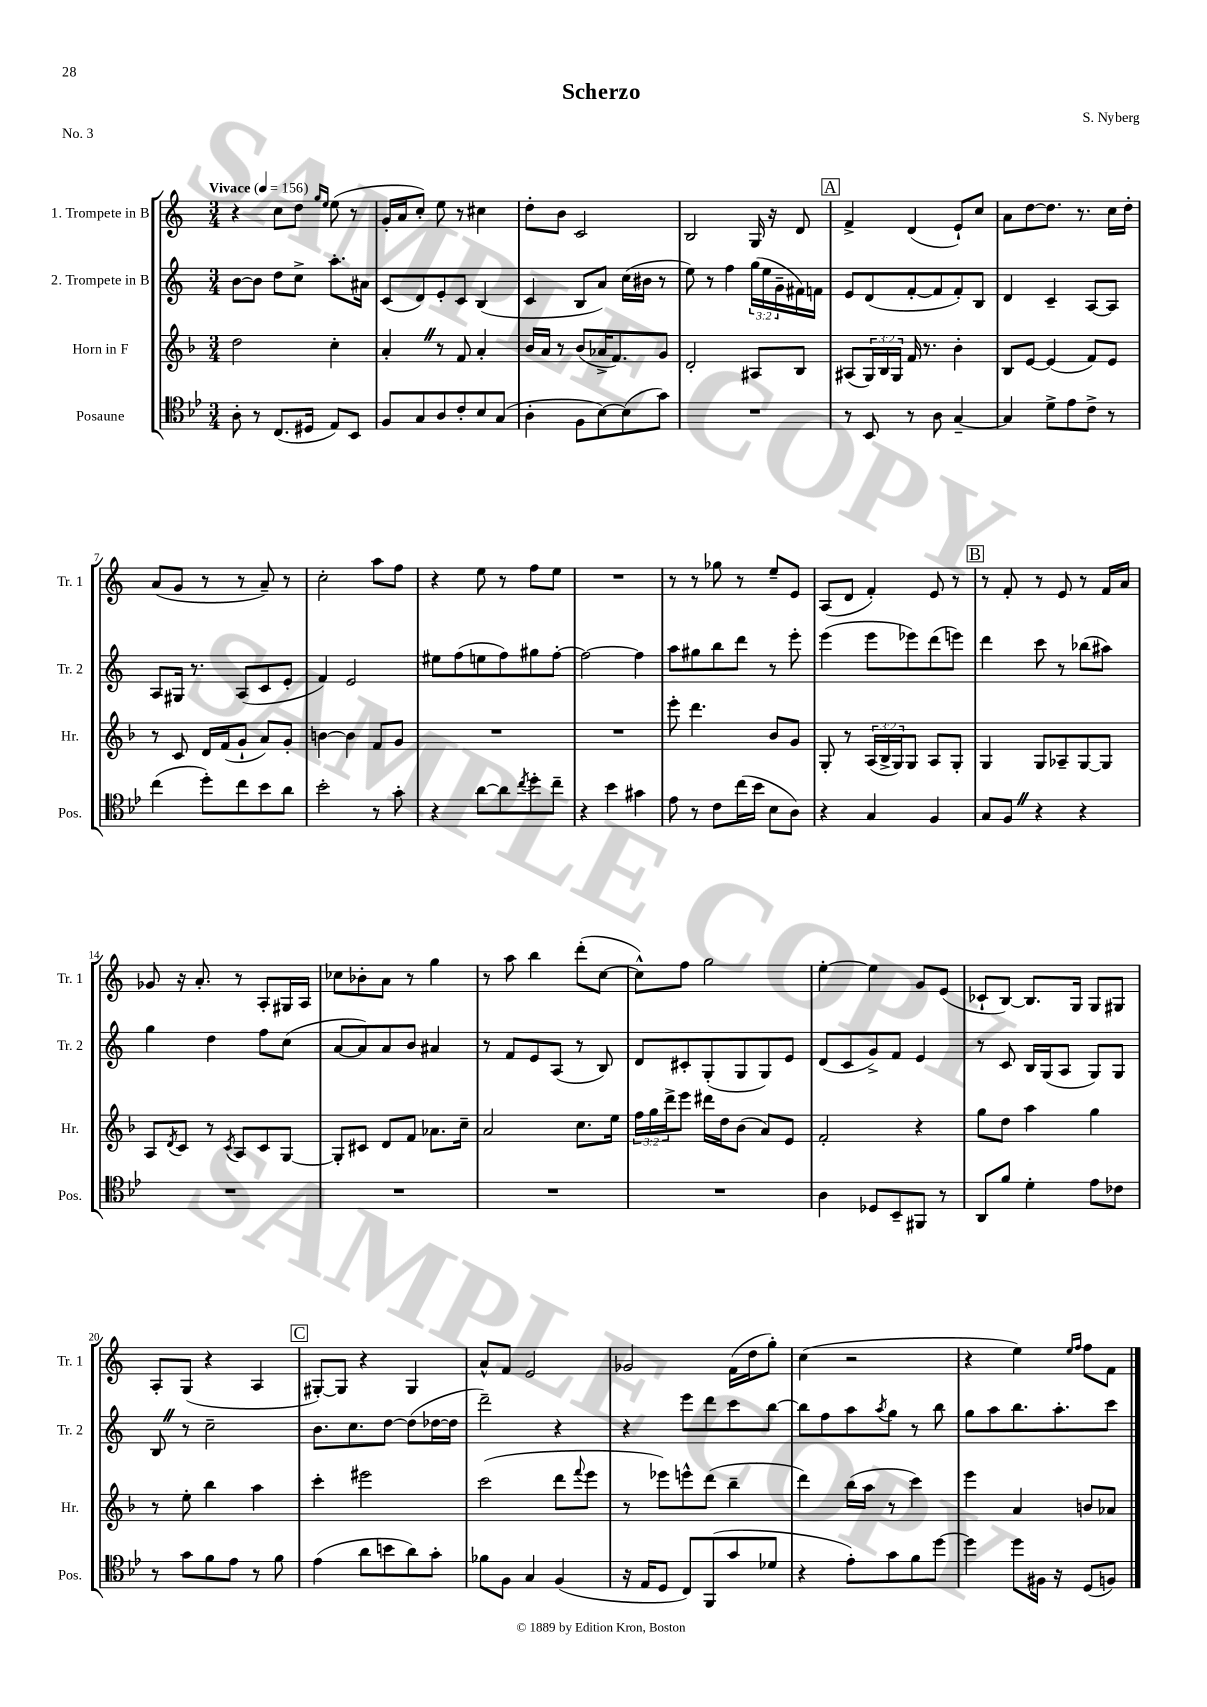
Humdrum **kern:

**kern	**kern	**kern	**kern
*staff4	*staff3	*staff2	*staff1
*clefC4	*clefG2	*clefG2	*clefG2
*k[b-e-]	*k[b-]	*k[]	*k[]
*M3/4	*M3/4	*M3/4	*M3/4
*MM156	*MM156	*MM156	*MM156
8A'	2dd	[8b	4r
8r	.	8b]	.
(8.C	.	8dd	8cc
.	.	8cc^	8dd
16D#	.	.	.
.	.	.	16qqgg
.	.	.	16qqee
8E-)	4cc'	8.aa'	(8ee
8BB-	.	.	8r
.	.	16a#	.
=	=	=	=
8F	4a'	(8c	16g'
.	.	.	16a
8G	.	8d)	8cc')
8A	8r	8e'	8ee
8c'	8f	8c	8r
8B-	4a'	(4B	4cc#
(8G	.	.	.
=	=	=	=
4A'	16b-	4c	8dd'
.	16a	.	.
.	8r	.	8b
8F	(8b-	8B	2c
[8B-)	16a-^	8a)	.
.	8.f)	.	.
(8B-]	.	(16cc	.
.	.	16b#	.
8g)	8g	8r	.
=	=	=	=
2.r	2d'	8ee)	2B
.	.	8r	.
.	.	4ff	.
.	8A#	(24gg	16G
.	.	24ee	.
.	.	.	16r
.	.	24g~	.
.	8B-	16f#)	8d
.	.	16f	.
=	=	=	=
8r	(8A#	8e	4f^
8BB-	24G)	(8d	.
.	24B-	.	.
.	24G	.	.
8r	16f	[8f'	(4d
.	8.r	.	.
8A	.	8f]	.
[4G~	4b-'	8f')	8e`)
.	.	8B	8cc
=	=	=	=
4G]	8B-	4d	8a
.	[8e	.	[8dd
8d^	(4e]	4c~	8.dd]
8e-	.	.	.
.	.	.	8.r
8c^	8f)	[8A	.
8r	8e	8A]	16cc
.	.	.	16dd'
=	=	=	=
(4cc	8r	8A	(8a
.	8c	16G#	8g
.	.	8.r	.
8dd')	16d	.	8r
.	(16f	.	.
8cc	8g`	(8A	8r
8b-	8a)	8c	8a~)
8a	8g'	8e'	8r
=	=	=	=
2b-'	[4b	4f)	2cc'
.	4b]	2e	.
8r	8f	.	8aa
8g'	8g	.	8ff
=	=	=	=
4r	2.r	8ee#	4r
.	.	(8ff	.
[8a	.	8ee	8ee
8a]	.	8ff)	8r
8qcc	.	.	.
8dd'	.	8gg#	8ff
8cc~	.	[8ff'	8ee
=	=	=	=
4r	2.r	2ff_	2.r
4b-	.	.	.
4g#	.	4ff]	.
=	=	=	=
8e-	8eee'	8aa	8r
8r	4.ddd	8gg#	8r
8c	.	8bb	8gg-
(16cc	.	8ddd	8r
16b-	.	.	.
8B-	8b-	8r	8ee~
8A)	8g	8eee'	8e
=	=	=	=
4r	8G'	(4eee	(8A
.	8r	.	8d
4G	(24A	8eee	4f')
.	24B-^	.	.
.	24G)	.	.
.	8G	8eee-)	.
4F	8A	(8ddd	8e
.	8G'	8eee)	8r
=	=	=	=
8G	4G	4ddd	8r
8F	.	.	8f'
4r	8G	8ccc	8r
.	8A-~	8r	8e
4r	[8G	(8bb-	8r
.	8G]	8aa#)	16f
.	.	.	16a
=	=	=	=
2.r	8A	4gg	8g-
.	8qd	.	.
.	8c	.	16r
.	.	.	8.a'
.	8r	4dd	.
.	8qc	.	.
.	8A	.	8r
.	8c	8ff	8A'
.	[8G	(8cc	16G#
.	.	.	16A
=	=	=	=
2.r	8G']	[8a	8cc-
.	8c#	8a])	8b-'
.	8d	8a	8a
.	8f	8b	8r
.	8.a-	4a#	4gg
.	16cc~	.	.
=	=	=	=
2.r	2a	8r	8r
.	.	8f	8aa
.	.	8e	4bb
.	.	(8A	.
.	8.cc	8r	(8ddd'
.	.	8B)	[8cc
.	16ee	.	.
=	=	=	=
2.r	24ff	8d	8cc^^])
.	24gg	.	.
.	24ddd^	.	.
.	8eee	8c#'	8ff
.	16ddd#	(8G'	2gg
.	16dd	.	.
.	(8b-	8G	.
.	8a)	8G)	.
.	8e	8e	.
=	=	=	=
4A	2f'	(8d	[4ee'
.	.	8c	.
8D-	.	8g^)	4ee]
8BB-~	.	8f	.
8FF#	4r	4e	8g
8r	.	.	(8e
=	=	=	=
8AA	8gg	8r	8c-`
8f	8dd	8c	[8B)
4d'	4aa	16B	8.B]
.	.	(16G	.
.	.	8A	.
.	.	.	16G
8e-	4gg	8G)	8G
8c-	.	8G	8G#
=	=	=	=
8r	8r	8B	8A'
8g	8ee'	8r	(8G
8f	4bb-	2cc~	4r
8e-	.	.	.
8r	4aa	.	4A
8f	.	.	.
=	=	=	=
(4e-	4ccc'	8.b	[8G#')
.	.	.	8G#]
.	.	8.cc	.
8a	2eee#	.	4r
8b	.	[8dd	.
8a)	.	(8dd]	4G#
8g'	.	[16dd-	.
.	.	16dd-]	.
=	=	=	=
8f-	(2ccc	2ddd~)	8a^^
8F	.	.	8f
4G	.	.	2e
(4F	8ddd	4r	.
.	8qqfff	.	.
.	8eee	.	.
=	=	=	=
16r	8r	4r	2g-
16E-	.	.	.
8D	8eee-)	.	.
8C)	8eee^^	8eee	.
(8FF	(8ddd	8ddd	.
8g	4bb-~	8ccc	(16f
.	.	.	16dd
8d-	.	[8bb	8gg')
=	=	=	=
4r	4ddd)	8bb]	(4cc
.	.	8ff	.
8e-')	(16bb-	8aa	2r
.	16aa	.	.
.	.	8qaa	.
8g	8r	8gg	.
8f	4ccc)	8r	.
[8dd	.	8bb	.
=	=	=	=
4dd]	4eee	8gg	4r
.	.	8aa	.
8dd	4a	8.bb	4ee)
16F#	.	.	.
16r	.	8.aa'	.
.	.	.	16qqee
.	.	.	16qqff
(8D	8b	.	8ff
8F)	8a-	8ccc	8f
==	==	==	==
*-	*-	*-	*-
